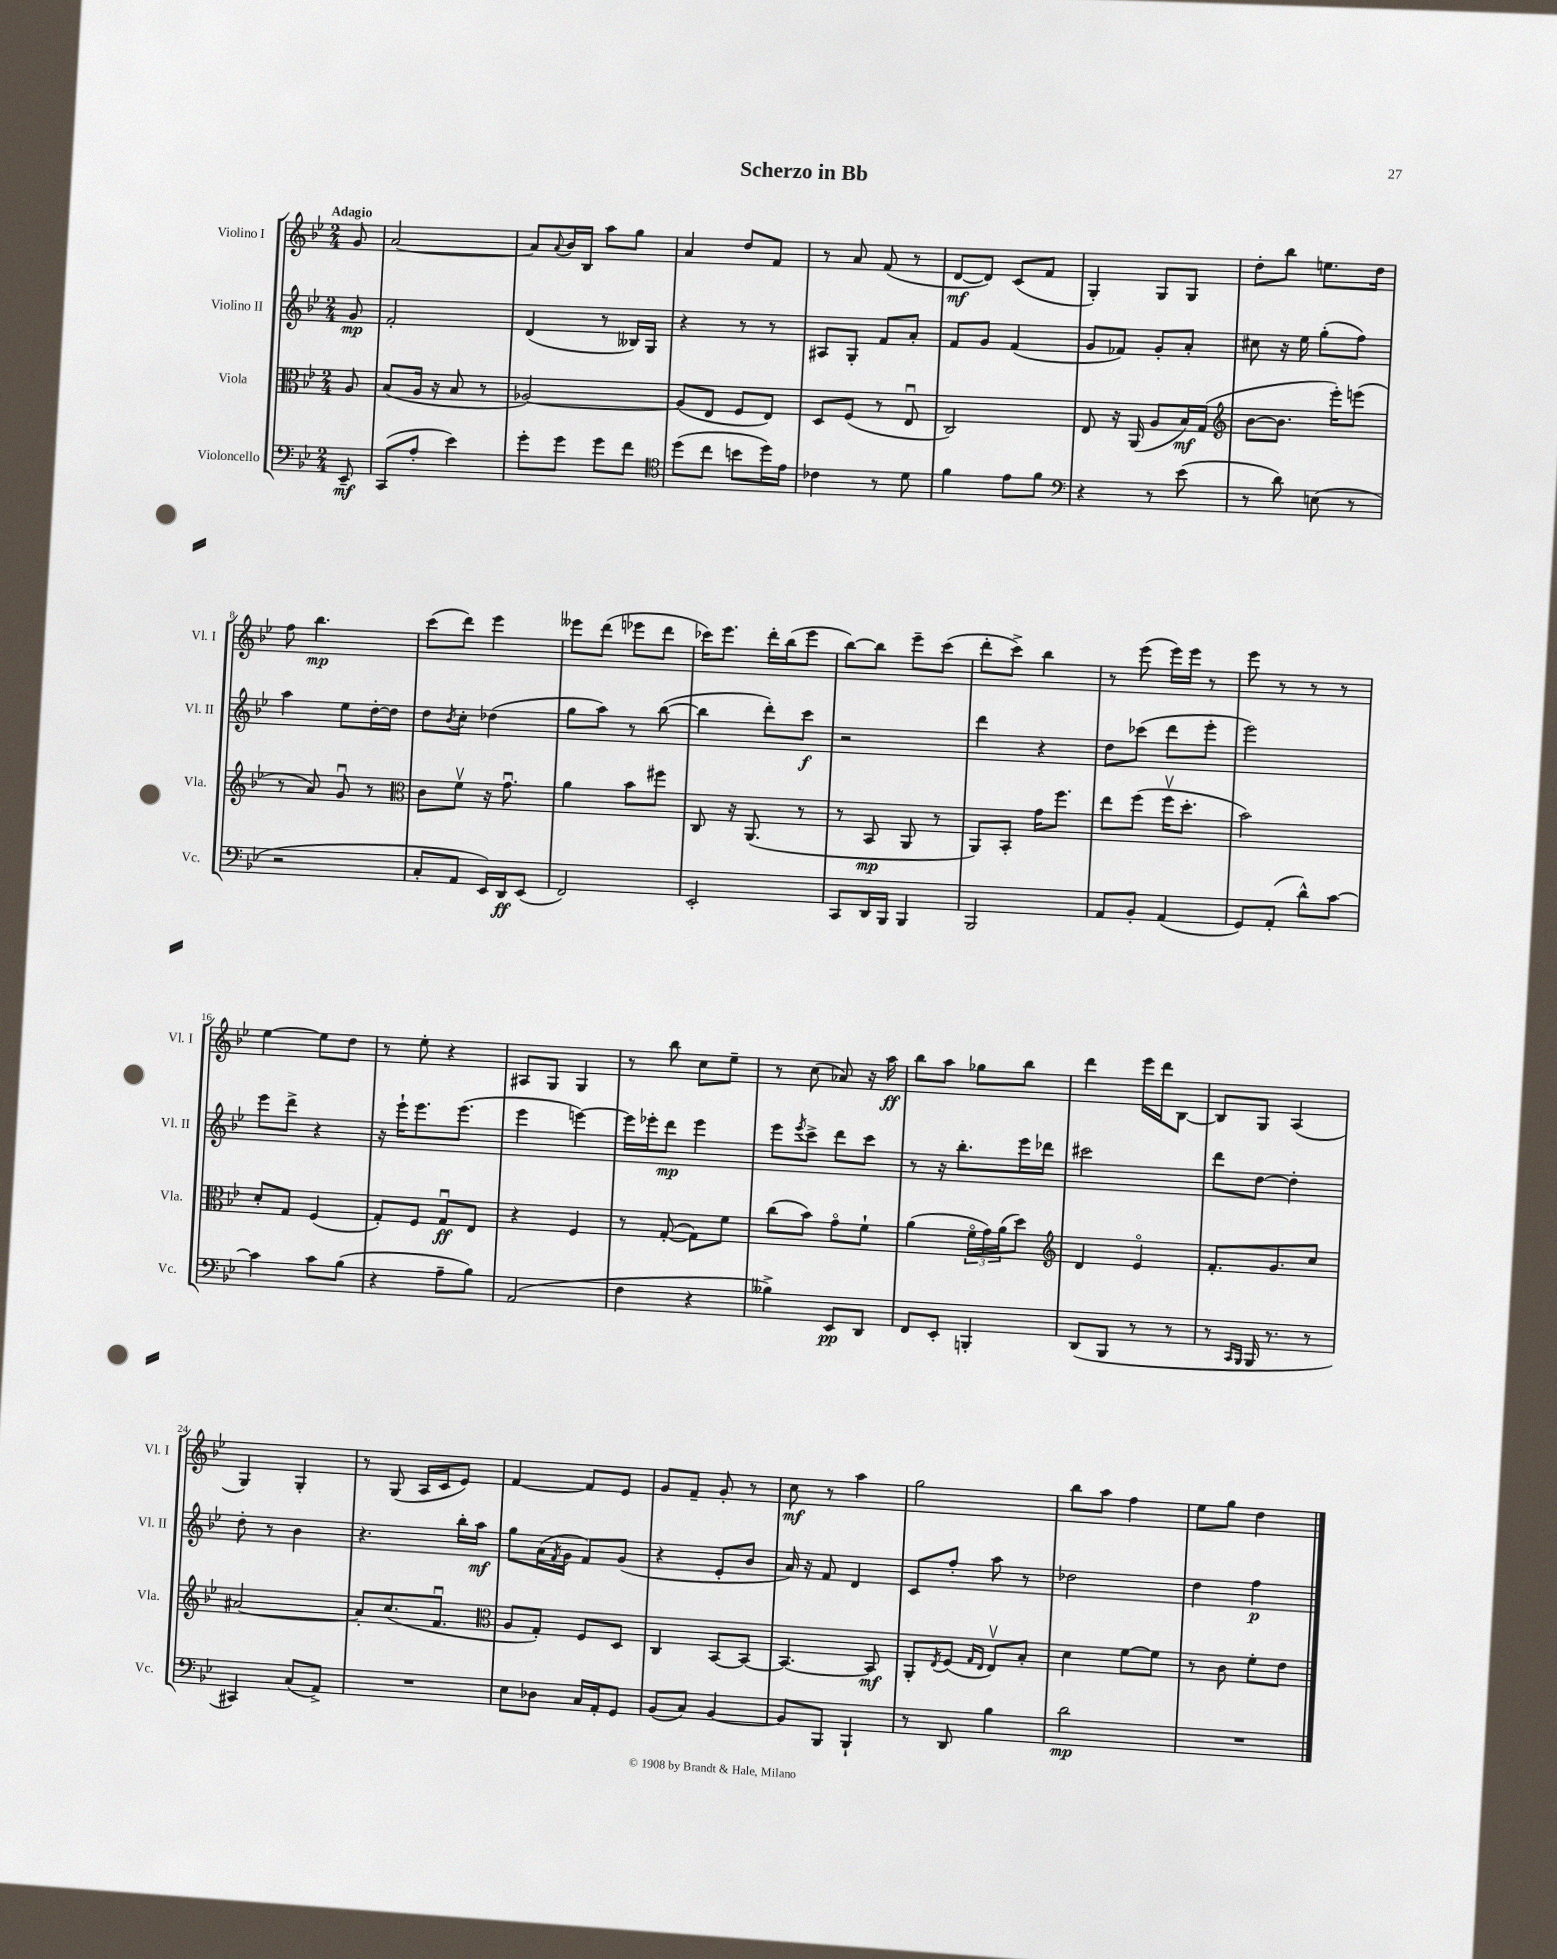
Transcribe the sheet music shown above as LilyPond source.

\header { title = "Scherzo in Bb" }
<<
\new StaffGroup <<
\new Staff = "s0" \with { instrumentName = "Violino I" shortInstrumentName = "Vl. I" } {
    \clef treble \key bes \major \numericTimeSignature \time 2/4 \partial 8 \tempo "Adagio"
    g'8 |
    a'2~ |
    a'8 \appoggiatura { a'8 } bes'16 bes16 a''8 g''8 |
    a'4 d''8 f'8 |
    r8 a'8 f'8( r8 |
    d'8~\mf d'8) c'8( f'8 |
    g4-.) g8 g8 |
    d''8-. bes''8 e''8. d''16 |
    f''8 bes''4.\mp |
    c'''8( d'''8) ees'''4 |
    eeses'''8 d'''8( ees'''8 d'''8 |
    ces'''16) ees'''8. d'''16-. bes''16( ees'''8 |
    bes''8~) bes''8 ees'''8-- c'''8( |
    d'''8-. c'''8->) bes''4 |
    r8 ees'''8( ees'''16) ees'''16 r8 |
    ees'''8 r8 r8 r8 |
    ees''4~ ees''8 d''8 |
    r8 ees''8-. r4 |
    ais8 g8 g4 |
    r8 bes''8 c''8 ees''8-- |
    r8 c''8( aes'8) r16 a''16\ff |
    bes''8 a''8 ges''8 bes''8 |
    d'''4 ees'''16 d'''16 bes8~ |
    bes8 g8 a4( |
    g4) g4-. |
    r8 g8( a16 c'16 ees'8) |
    f'4~ f'8 ees'8 |
    g'8 f'8-- g'8-. r8 |
    c''8\mf r8 a''4 |
    g''2 |
    bes''8 a''8 f''4 |
    ees''8 g''8 d''4 \bar "|." |
}
\new Staff = "s1" \with { instrumentName = "Violino II" shortInstrumentName = "Vl. II" } {
    \clef treble \key bes \major \numericTimeSignature \time 2/4 \partial 8
    g'8\mp |
    f'2-. |
    d'4( r8 beses16) g16 |
    r4 r8 r8 |
    ais8 g8-. f'8 a'8-. |
    f'8 g'8 f'4( |
    g'8 fes'8) g'8-. a'8-. |
    cis''8 r16 ees''16 g''8-.( f''8) |
    a''4 ees''8 d''16~-. d''16 |
    d''8 \acciaccatura { bes'8 } c''8-. des''4( |
    g''8 a''8) r8 bes''8~( |
    bes''4 d'''8-.) c'''8\f |
    r2 |
    d'''4 r4 |
    d''8 ces'''8( d'''8 ees'''8-. |
    ees'''2) |
    ees'''8 d'''8-> r4 |
    r16 ees'''16-! ees'''8. ees'''8.( |
    ees'''4 e'''4~) |
    e'''16 ees'''16-. d'''8\mp ees'''4 |
    ees'''8 \acciaccatura { ees'''8 } c'''8-> d'''8 c'''8 |
    r8 r16 bes''8.-. ees'''16 des'''16 |
    cis'''2 |
    d'''8 d''8~ d''4-. |
    d''8-. r8 bes'4 |
    r4. bes''16-. a''16\mf |
    g''8 a'16( \acciaccatura { f'8 } g'16 f'8) g'8( |
    r4 ees'8-. bes'8 |
    a'16) r16 f'8 d'4 |
    c'8 f''8-. a''8 r8 |
    des''2 |
    d''4 f''4\p \bar "|." |
}
\new Staff = "s2" \with { instrumentName = "Viola" shortInstrumentName = "Vla." } {
    \clef alto \key bes \major \numericTimeSignature \time 2/4 \partial 8
    a8 |
    bes8( a16 r16 bes8 r8 |
    aes2~) |
    aes8( ees8 f8 ees8) |
    d8 f8( r8 ees8\downbow |
    c2) |
    ees8 r16 a,16( a8 bes16\mf) g16( |
    \clef treble bes'8~ bes'8. ees'''16-.) e'''8( |
    r8 a'8) g'8\downbow r8 |
    \clef alto c'8 f'8\upbow r16 g'8.\downbow |
    a'4 bes'8 fis''8 |
    c8 r16 a,8.( r8 |
    r8 bes,8\mp a,8 r8 |
    a,8) bes,8-. g'16 f''8. |
    ees''8 f''8( f''16\upbow d''8.-. |
    bes'2) |
    d'8-. g8 f4( |
    g8-.) f8 g8\downbow\ff ees8 |
    r4 f4 |
    r8 g8~-.( g8) f'8 |
    c''8( bes'8) g'8\flageolet f'8-! |
    a'4( \tuplet 3/2 { f'16\flageolet g'16) a'16( } d''8) |
    \clef treble d'4 ees'4\flageolet |
    f'8.-. g'8. c''8 |
    ais'2~ |
    ais'8-. c''8.( f'8.\downbow |
    \clef alto a8 g8-.) f8 d8 |
    c4 bes,8~ bes,8~ |
    bes,4.~ bes,8\mf |
    a,8-. \acciaccatura { ees8 } f8( \grace { g16 ees16 } ees8\upbow) bes8-. |
    d'4 f'8~ f'8 |
    r8 c'8 f'8-. ees'8 \bar "|." |
}
\new Staff = "s3" \with { instrumentName = "Violoncello" shortInstrumentName = "Vc." } {
    \clef bass \key bes \major \numericTimeSignature \time 2/4 \partial 8
    ees,8--\mf |
    c,8( a8-. ees'4) |
    g'8-. g'8 g'8 f'8 |
    \clef tenor d''8( c''8 b'8 d''16) ees'16 |
    ces'4 r8 d'8 |
    f'4 ees'8 f'8 |
    \clef bass r4 r8 ees'8( |
    r8 d'8) e8( r8 |
    r2 |
    c8-. a,8 ees,16) d,16\ff ees,8( |
    f,2) |
    ees,2-. |
    c,8 d,16 bes,,16 bes,,4 |
    bes,,2 |
    a,8 bes,8-. a,4( |
    g,8) a,8-.( d'8-^) c'8~ |
    c'4 c'8 bes8( |
    r4 a8-- bes8) |
    a,2( |
    f4 r4 |
    beses4->) ees,8\pp d,8 |
    f,8 ees,8-. b,,4-. |
    d,8( bes,,8 r8 r8 |
    r8 \grace { c,16 bes,,16 } bes,,16 r8. r8 |
    cis,4) c8( a,8->) |
    R2 |
    ees8 des8 c16 a,16-. g,8 |
    bes,8( c8) bes,4~ |
    bes,8 bes,,8 bes,,4-! |
    r8 d,8 bes4 |
    d'2\mp |
    R2 \bar "|." |
}
>>
>>
